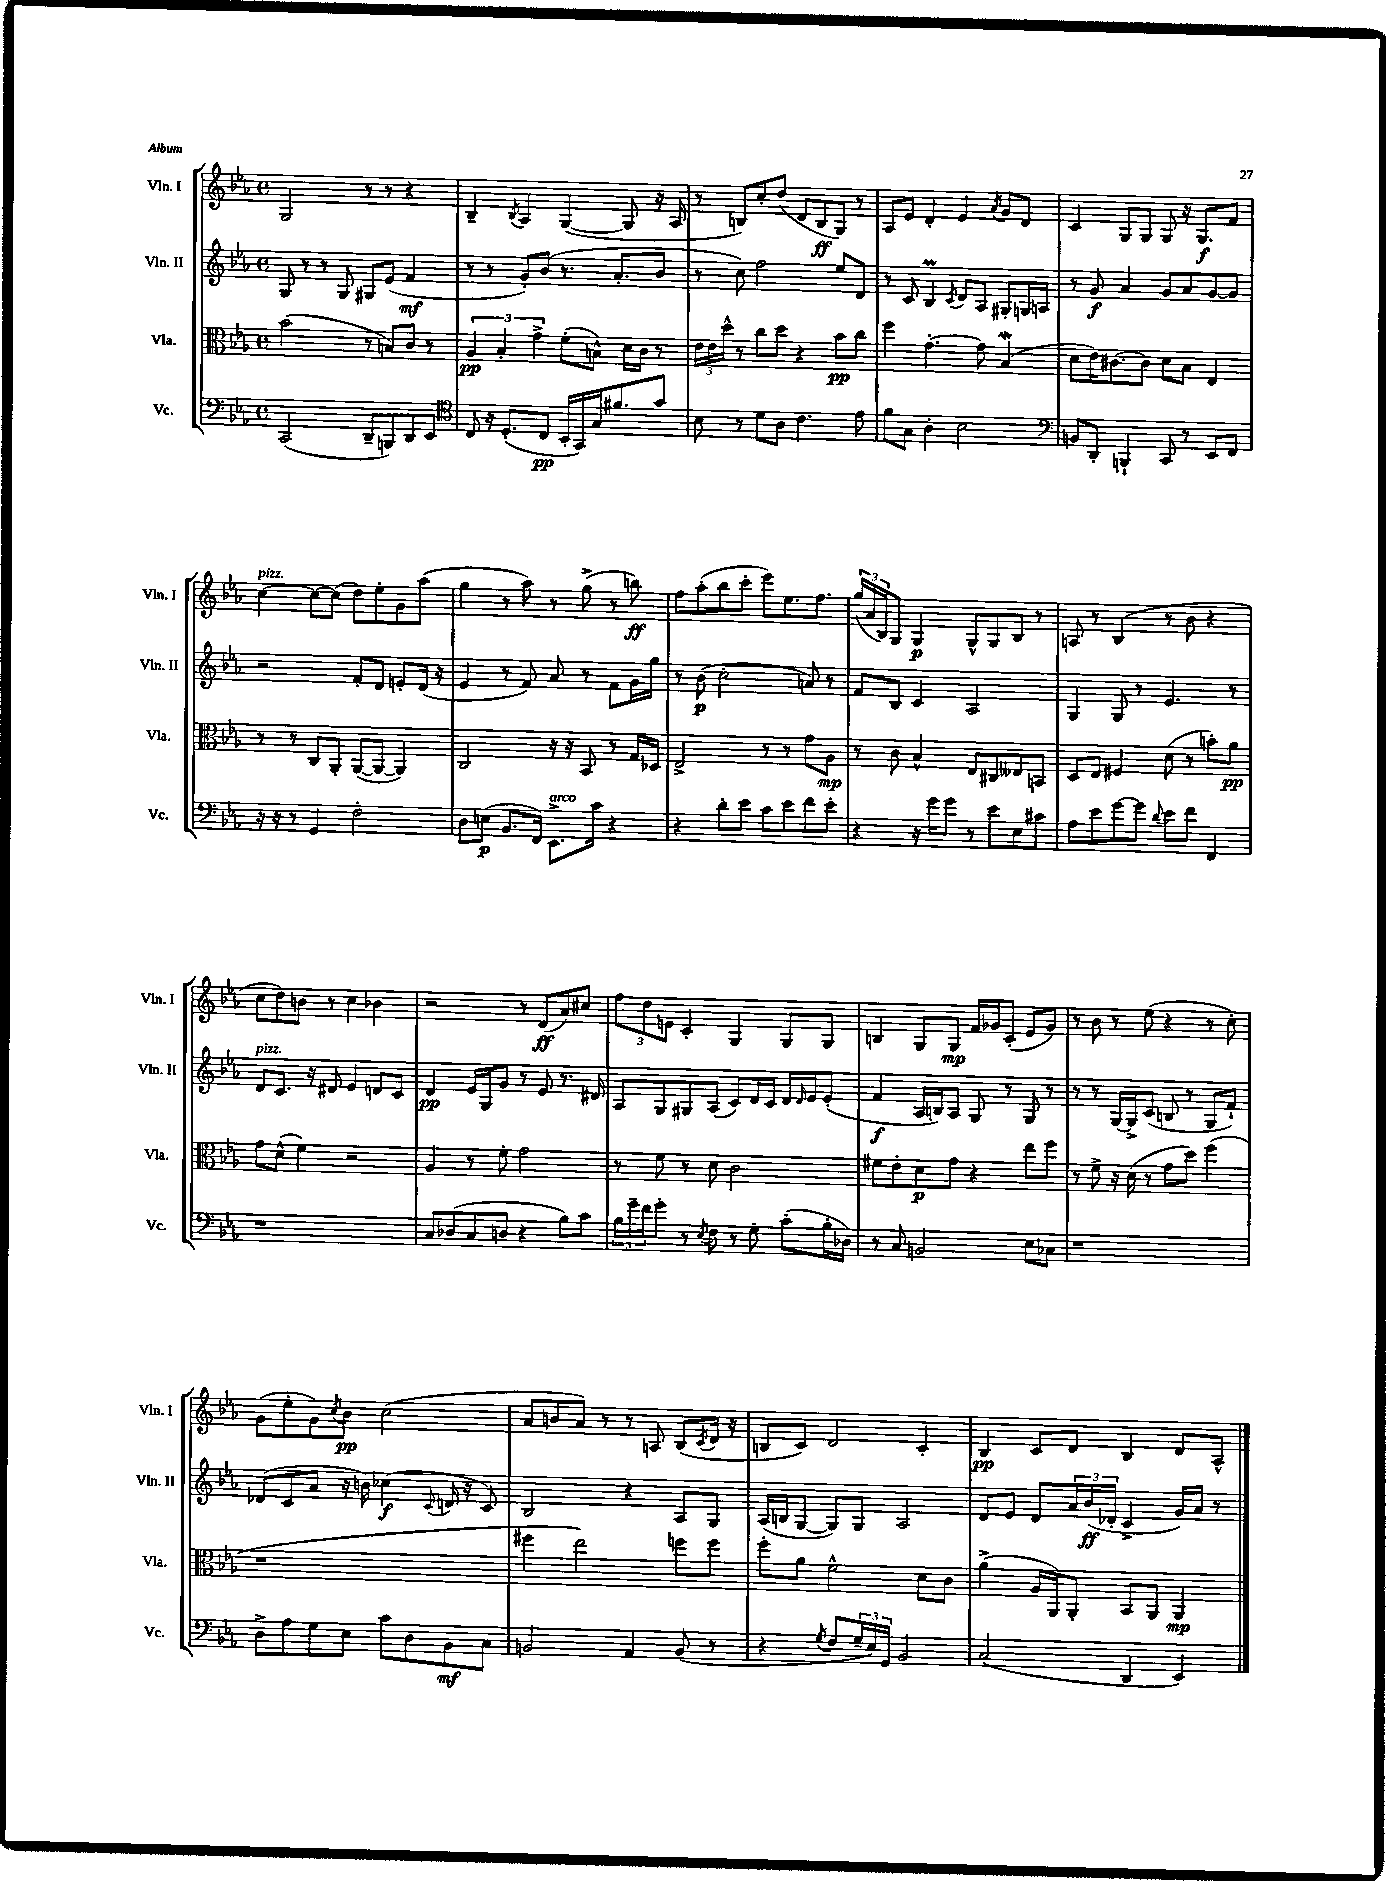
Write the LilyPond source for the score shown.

<<
\new StaffGroup <<
\new Staff = "s0" \with { instrumentName = "Vln. I" shortInstrumentName = "Vln. I" } {
    \clef treble \key ees \major \defaultTimeSignature \time 4/4
    g2 r8 r8 r4 |
    bes4-- \acciaccatura { bes8 } aes4 g4~( g8 r16 aes16 |
    r8 b8) c''8-. d''8( d'8 b8\ff g8) r8 |
    aes8 ees'8 d'4-. ees'4 \acciaccatura { aes'8 } g'8 d'8 |
    c'4 g8 g8 g8 r16 g8.\f f'8 |
    c''4~^\markup { \italic "pizz." } c''8~ c''8( d''8) ees''8-. g'8 aes''8( |
    g''4 r8 aes''8) r8 g''8->( r8 b''8\ff) |
    f''8 aes''8-.( bes''8 c'''8-. ees'''8) ees''8. f''8. |
    \tuplet 3/2 { g''16( aes'16 bes16) } g8 g4\p g8-^ g8 bes8 r8 |
    a8 r8 bes4( r8 bes'8 r4 |
    c''8 d''8) b'8 r8 c''4 bes'4 |
    r2 r8 d'8\ff( aes'8) cis''8 |
    \tuplet 3/2 { f''8 d''8 e'8 } c'4-. g4 g8 g8 |
    b4 g8 g8\mp f'16 ges'16 c'8-.( ees'8 ges'8) |
    r8 bes'8 r8 ees''8( r4 r8 c''8-.) |
    g'8( ees''8-. g'8) \acciaccatura { c''8 } bes'8\pp c''2( |
    aes'8 b'8 aes'8) r8 r8 a8 bes8( \acciaccatura { c'8 } d'16 r16 |
    b8 c'8) d'2 c'4-. |
    bes4\pp c'8 d'8 bes4 d'8 aes8-^ \bar "|." |
}
\new Staff = "s1" \with { instrumentName = "Vln. II" shortInstrumentName = "Vln. II" } {
    \clef treble \key ees \major \defaultTimeSignature \time 4/4
    g8 r8 r8 g8 gis8 ees'8( f'4\mf |
    r8 r8 g'8-.) bes'8( r8. aes'8.-. bes'8 |
    r8 c''8) f''2 ees''8 d'8 |
    r8 c'8 bes4\prall \acciaccatura { c'8 } d'8 aes8 gis8-. g16 a16 |
    r8 g'8\f aes'4 g'8 aes'8 g'8~ g'8 |
    r2 f'8-. d'8 e'8-. d'16( r16 |
    ees'4 r8 f'8) aes'8 r8 f'8 g'16 g''16 |
    r8 bes'8\p( c''2-. a'8) r8 |
    f'8 bes8 c'4 aes2 |
    g4 g8 r8 ees'4. r8 |
    d'8^\markup { \italic "pizz." } c'8. r16 dis'8 ees'4 d'8 c'8 |
    d'4\pp ees'16 g16 g'8 r8 ees'8 r8. dis'16 |
    aes8 g8 gis8 aes8( c'8) d'16 c'16 d'16 \grace { d'16 } ees'16 ees'8-.( |
    f'4\f aes16 b16) aes8 g8 r8 g8 r8 |
    r8 r8 g16~ g16-> c'8( b8 r8 g8 f'8-!) |
    des'8( c'8 aes'8 r16 b'16) ces''4\f( \appoggiatura { c'8 } d'16 r16 c'8) |
    bes2 r4 aes8 g8 |
    aes16( b16 g8~ g8) g8 aes2 |
    d'8 ees'8 d'8 \tuplet 3/2 { aes'16 bes'16\ff( des'16-. } c'4-> g'16) aes'16 r8 \bar "|." |
}
\new Staff = "s2" \with { instrumentName = "Vla." shortInstrumentName = "Vla." } {
    \clef alto \key ees \major \defaultTimeSignature \time 4/4
    bes'2( r8 b8) c'8 r8 |
    \tuplet 3/2 { aes4\pp bes4-. g'4-> } f'8-.( b8-^) d'16 c'16 r8 |
    \tuplet 3/2 { ees'16 ees'16 d''16-^ } r8 c''8 d''8 r4 bes'8\pp c''8 |
    f''4 g'4.~-. g'8 bes4\mordent( |
    d'8 ees'16) cis'8.~ cis'8 d'8 bes8 ees4 |
    r8 r8 c8 aes,8-. aes,8~( aes,8~ aes,4) |
    c2 r16 r16 bes,8 r8 g16 des16 |
    ees2-> r8 r8 g'8 aes8\mp |
    r8 c'8 bes4-^ ees8 cis8 eeses8 b,8 |
    d8 ees8 fis4 d'8( r8 b'8-.) aes'8\pp |
    g'8 d'8-^( f'4) r2 |
    aes4 r8 f'8-. g'2 |
    r8 f'8 r8 d'8 c'2 |
    fis'8 ees'8-. d'8\p g'8 r4 ees''8 f''8 |
    r8 f'8-> r16 d'16( r8 g'8 d''8) f''4( |
    r1 |
    fis''4 ees''2) f''8 f''8 |
    f''8-. aes'8 f'2-^ d'8 c'8 |
    aes'4->( aes16 aes,16) aes,8-. bes,8 aes,8 aes,4\mp \bar "|." |
}
\new Staff = "s3" \with { instrumentName = "Vc." shortInstrumentName = "Vc." } {
    \clef bass \key ees \major \defaultTimeSignature \time 4/4
    c,2( d,8-- b,,8) d,8 ees,8 |
    \clef tenor c8 r16 d8.-.( c8\pp bes,16-. g,16) g16 fis'8. g'8 |
    bes8 r8 d'8 aes8 c'4. ees'8 |
    f'8 g8 aes4-. bes2 |
    \clef bass b,8 d,8-. b,,4-! c,8 r8 ees,8 f,8 |
    r16 r16 r8 g,4 f2-. |
    d8 e8\p( bes,8. f,16) ees,8.->^\markup { \italic "arco" } c'16 r4 |
    r4 d'8-. ees'8 c'8 ees'8 f'8 ees'8-. |
    r4 r16 g'16 g'8 r8 ees'8 ees8 cis'8 |
    aes8 ees'8 g'8~ g'8 \appoggiatura { d'8 } ees'8 f'8 f,4 |
    r1 |
    c8 des8( c8 d8 r4 bes8) c'8 |
    \tuplet 3/2 { bes16 g'16-- f'16 } g'8-. r8 \acciaccatura { ees8 } f8 r8 g8-. c'8-.( bes16-. des16) |
    r8 c8 b,2 ees8 ces8 |
    r1 |
    d8-> aes8 g8 ees8 c'8 d8 bes,8\mf c8 |
    b,2 aes,4 b,8( r8 |
    r4 \acciaccatura { g8 } f8 \tuplet 3/2 { g16-- ees16) g,16 } bes,2 |
    c2( d,4 ees,4) \bar "|." |
}
>>
>>
\layout { \context { \Score \remove "Bar_number_engraver" } }
